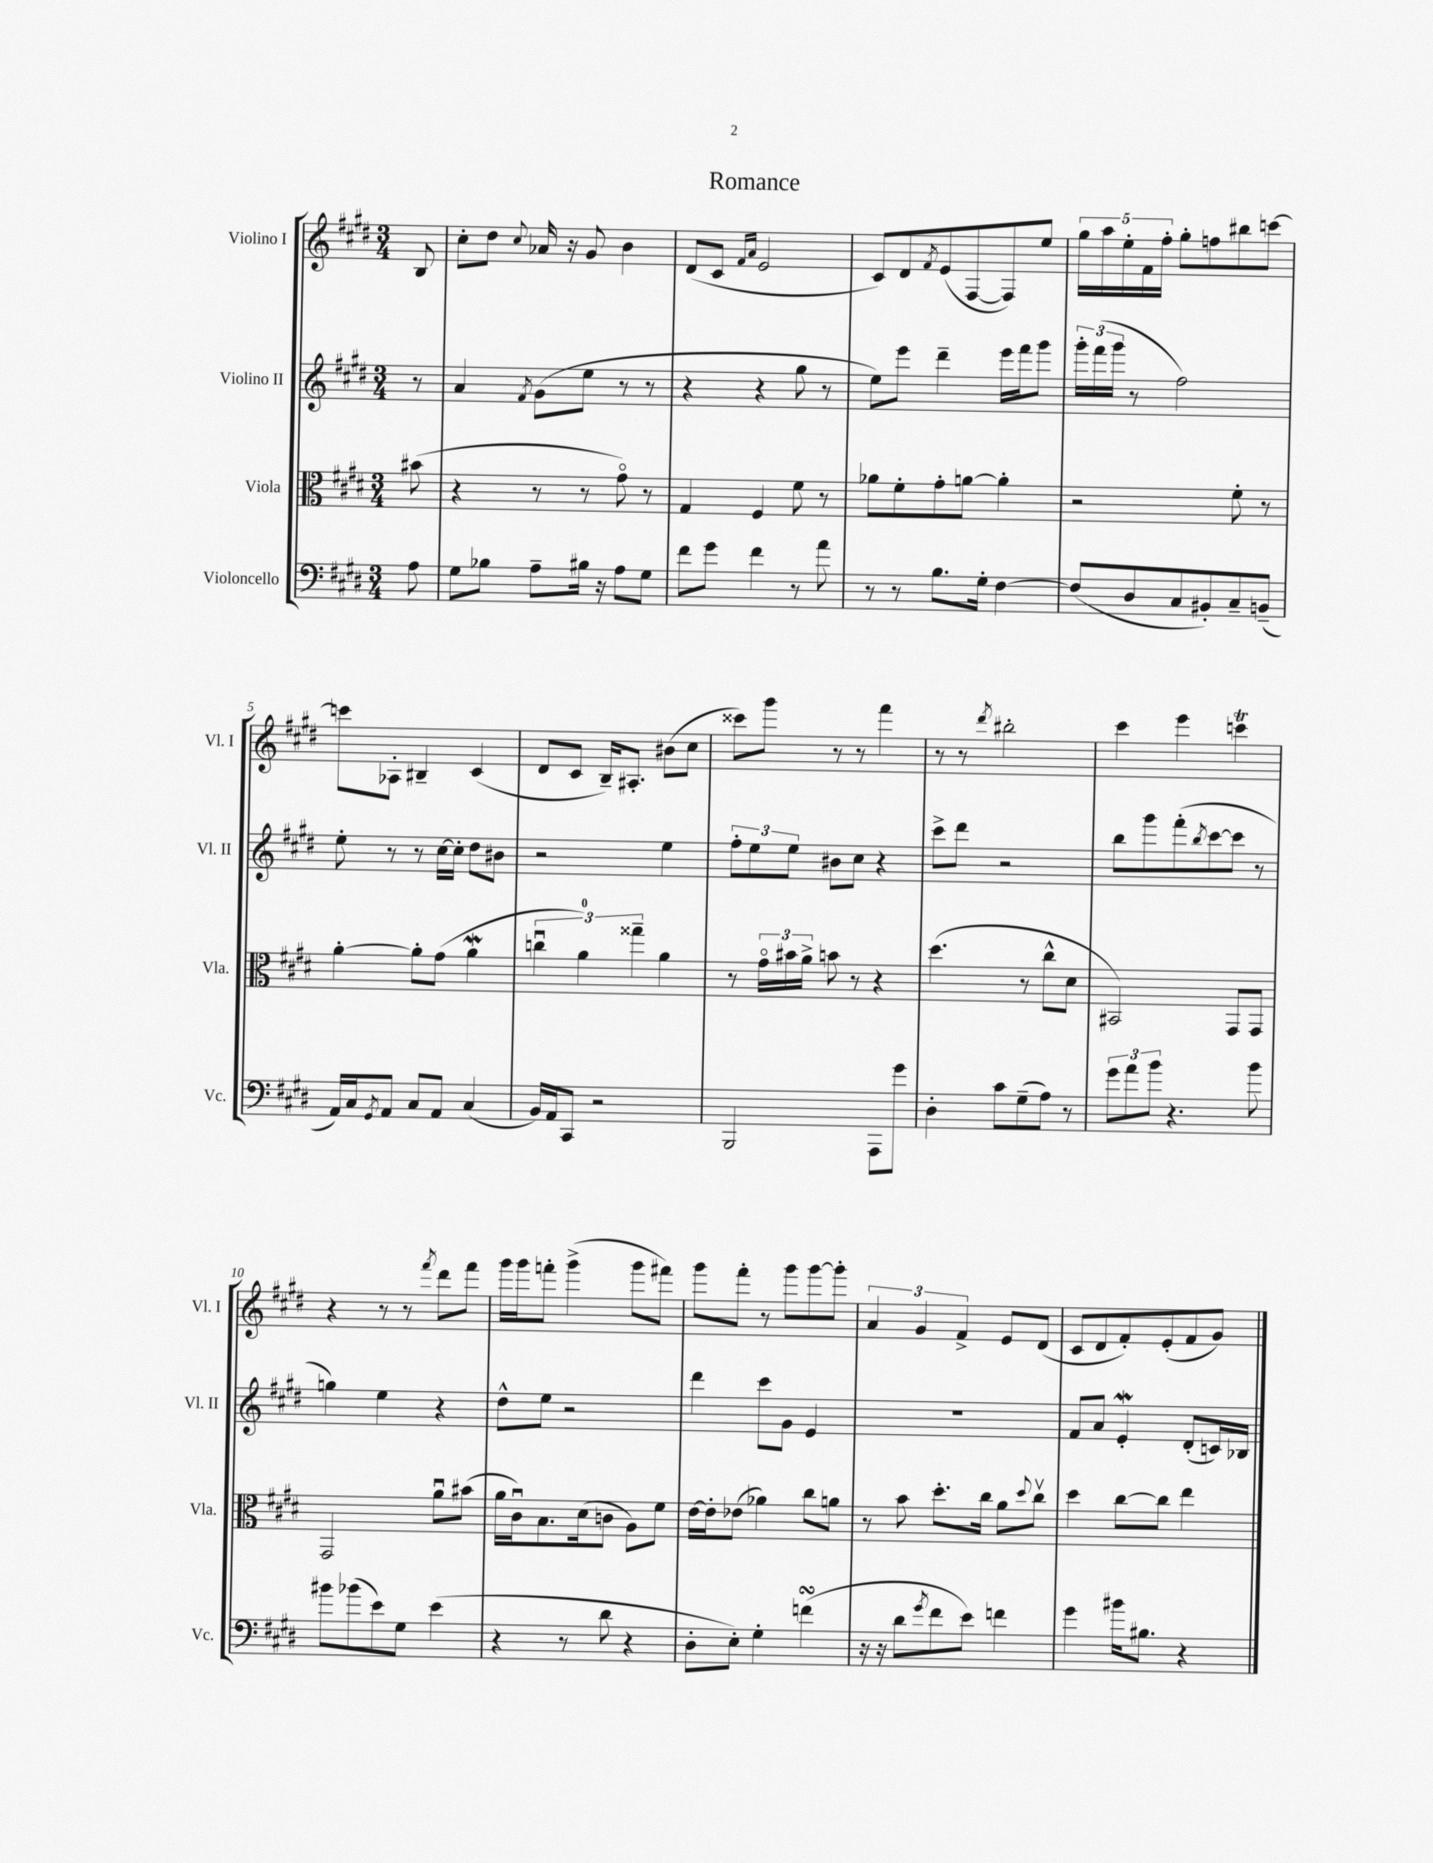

**kern	**kern	**kern	**kern
*staff4	*staff3	*staff2	*staff1
*clefF4	*clefC3	*clefG2	*clefG2
*k[f#c#g#d#]	*k[f#c#g#d#]	*k[f#c#g#d#]	*k[f#c#g#d#]
*M3/4	*M3/4	*M3/4	*M3/4
8A\	(8b#\	8r	8B/
=	=	=	=
8G#\L	4r	4a/	8cc#'\L
8B-\J	.	.	8dd#\J
.	.	8qf#/	8qqcc#/
8A~\L	8r	(8g#\L	16a-/
.	.	.	16r
16B#\Jk	8r	8ee\J	8g#/
16r	.	.	.
8A\L	8g#o\)	8r	4b\
8G#\J	8r	8r	.
=	=	=	=
8f#\L	4G#/	4r	(8d#/L
8g#\J	.	.	8c#/J
.	.	.	16qqf#/LL
.	.	.	16qqa/JJ
4f#\	4F#/	4r	2e/
8r	8f#\	8gg#\	.
8a\	8r	8r	.
=	=	=	=
8r	8a-\L	8ee\L)	8c#/L)
8r	8f#'\	8eee\J	8d#/
.	.	.	8qf#/
8.B\L	8g#'\	4ddd#~\	(8e/
.	[8a\J	.	[8F#/
16G#'\Jk	.	.	.
[4F#\	4a'\]	16eee\LL	8F#/])
.	.	16fff#\J	.
.	.	8ggg#\J	8ee/J
=	=	=	=
(8F#/]L	2r	24ggg#'\LL	20gg#\LL
.	.	(24fff#\	.
.	.	.	20aa\
.	.	24ggg#\JJ	.
.	.	.	20ee'\
8D#/	.	8r	.
.	.	.	20f#\
.	.	.	20ff#'\JJ
8C#/	.	2ff#\)	8gg#'\L
8BB#'/)	.	.	8ff\
8C#~/	8f#'\	.	8bb#\
(8BB~/J	8r	.	[8ccc\J
=	=	=	=
16AA/LL)	[4a'\	8ee'\	8ccc\]L
16C#/J	.	.	.
8qGG#/	.	.	.
8AA/J	.	8r	8A-'\J
8C#/L	8a'\]L	8r	4B#~/
8AA/J	(8g#\J	[16cc#\LL	.
.	.	16cc#'\]JJ	.
(4C#/	4a\	8dd#\L	(4c#/
.	.	8b#\J	.
=	=	=	=
16BB/LL)	6ccu\	2r	8d#/L
16AA/J	.	.	.
8CC#/J	.	.	8c#/J
.	6a\)	.	.
2r	.	.	16B~/LK)
.	.	.	8.A#'/J
.	6gg##~\	.	.
.	4a\	4ee\	(8b#\L
.	.	.	8cc#\J
=	=	=	=
2BBB/	8r	12ff#'\L	8ccc##\L)
.	.	12ee\	.
.	24g#o\LL	.	8ggg#\J
.	24b#\	12ee\J	.
.	24a^\JJ	.	.
.	8b\	8b#\L	8r
.	8r	8cc#\J	8r
8AAA\L	4r	4r	4fff#\
8g#\J	.	.	.
=	=	=	=
4D#'\	(4.dd#\	8ccc#^\L	8r
.	.	8ddd#\J	8r
.	.	.	8qddd#/
8c#\L	.	2r	2bb#'\
(8G#~\	8r	.	.
8A\J)	8cc#^^\L	.	.
8r	8d#\J	.	.
=	=	=	=
12g#\L	2BB#/)	8bb\L	4ccc#\
12a\	.	.	.
.	.	8ggg#\	.
12b\J	.	.	.
4.r	.	(8fff#'\	4eee\
.	.	8qbb/	.
.	.	[8ccc#\	.
.	8GG#/L	8ccc#\]J	4ccc\
8b\	8GG#/J	8r	.
=	=	=	=
8b#\L	2GG#/	4gg\)	4r
(8b-\	.	.	.
8e\)	.	4ee\	8r
8G#\J	.	.	8r
.	.	.	8qfff#/
(4e\	8au\L	4r	8ddd#\L
.	(8b#\J	.	8fff#\J
=	=	=	=
4r	16a\LL	8dd#^^\L	16ggg#\LL
.	16c#u\J)	.	16ggg#\J
.	8.B\	8ee\J	8fff'\J
8r	.	2r	(4ggg#^\
.	(16d#\k	.	.
8d#\	8c\J	.	.
4r	8A\L)	.	8ggg#\L
.	8f#\J	.	8fff#\J)
=	=	=	=
8D#'\L	[16e\LL	4ddd#\	8ggg#\L
.	16e'\]J	.	.
8E'\J)	(8e-\J	.	8fff#'\J
4G#'\	4a-\)	8ccc#\L	8r
.	.	8g#\J	8ggg#\L
(4f\	8cc#\L	4e/	[8ggg#\
.	8a\J	.	8ggg#'\]J
=	=	=	=
16r	8r	2.r	6a/
16r	.	.	.
8d#\L	8b\	.	.
.	.	.	6g#/
8qg#/	.	.	.
8f#\	8.dd#'\L	.	.
.	.	.	6f#^/
8e\J)	.	.	.
.	16cc#\Jk	.	.
4f\	8a\L	.	8e/L
.	8qqdd#/	.	.
.	8cc#v\J	.	(8d#/J
=	=	=	=
4g#\	4dd#\	8f#/L	8c#/L
.	.	8a/J	8d#/
16b#\LK	[8cc#\L	4e'/	8f#'/)
8.B#\J	.	.	.
.	8cc#\]J	.	(8e'/
4r	4ee\	(8d#'/L	8f#/
.	.	16c/L)	8g#/J)
.	.	16B-/JJ	.
==	==	==	==
*-	*-	*-	*-
